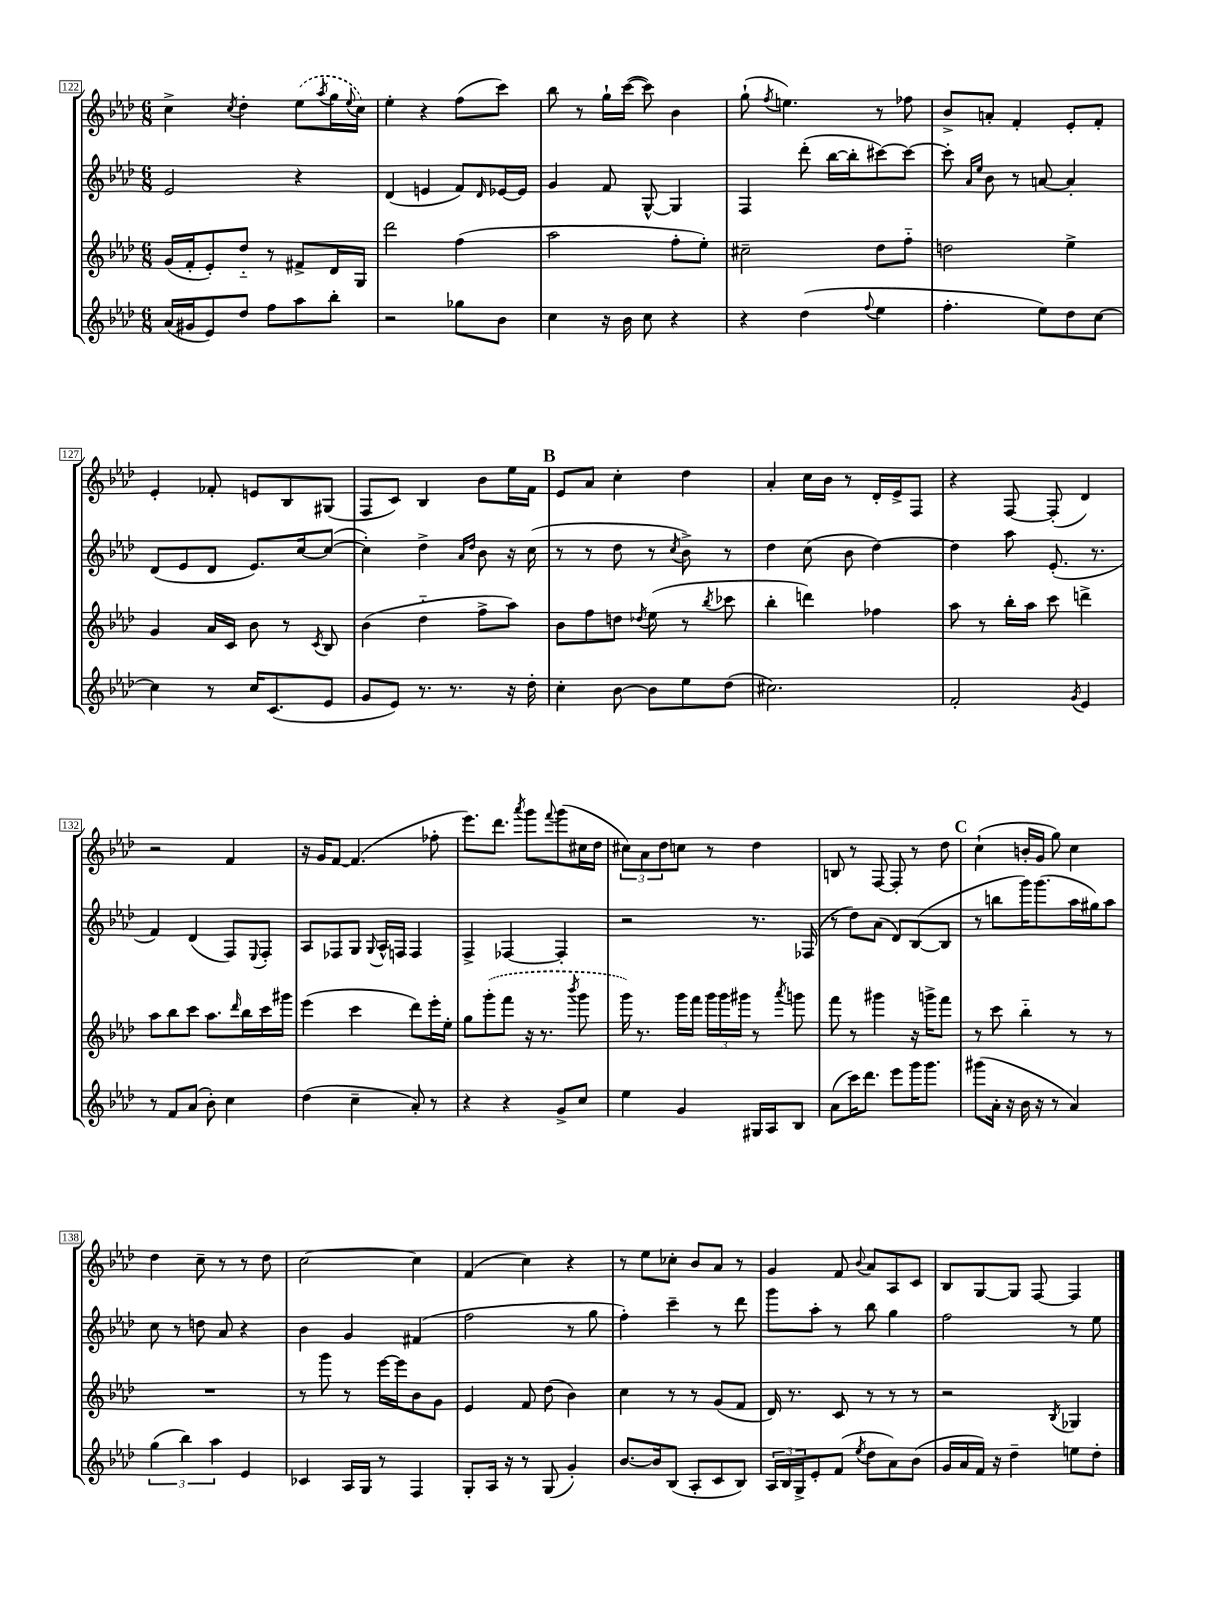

**kern	**kern	**kern	**kern
*staff4	*staff3	*staff2	*staff1
*clefG2	*clefG2	*clefG2	*clefG2
*k[b-e-a-d-]	*k[b-e-a-d-]	*k[b-e-a-d-]	*k[b-e-a-d-]
*M6/8	*M6/8	*M6/8	*M6/8
(16a-	(16g	2e-	4cc^
16g#	16f'	.	.
8e-)	8e-')	.	.
.	.	.	8qcc
8dd-	8dd-'~	.	4dd-'
8ff	8r	.	.
8aa-	8f#^	4r	(8ee-
.	.	.	8qaa-
8bb-'	16d-	.	16gg
.	.	.	8qqee-
.	16G	.	16cc)
=	=	=	=
2r	2ddd-	(4d-	4ee-'
.	.	4e	4r
8gg-	(4ff	8f)	(8ff
.	.	16qqd-	.
8b-	.	[16e-	8ccc)
.	.	16e-]	.
=	=	=	=
4cc	2aa-	4g	8bb-
.	.	.	8r
16r	.	8f	16gg`
16b-	.	.	([16ccc
8cc	.	[8G^^	8ccc])
4r	8ff'	4G]	4b-
.	8ee-')	.	.
=	=	=	=
4r	2cc#~	4F	(8gg`
.	.	.	8qff
.	.	.	4.ee)
(4dd-	.	(8ddd-'	.
.	.	[16bb-	.
.	.	16bb-']	.
8qqff	.	.	.
4ee-	8dd-	[8ccc#)	8r
.	8ff'~	8ccc#_	8ff-
=	=	=	=
4.ff'	2dd	8ccc#']	8b-^
.	.	16qqa-	.
.	.	16qqee-	.
.	.	8b-	8a'
.	.	8r	4f'
8ee-)	.	[8a	.
8dd-	4ee-^	4a']	8e-'
[8cc	.	.	8f'
=	=	=	=
4cc]	4g	(8d-	4e-'
.	.	8e-	.
8r	16a-	8d-	8f-'
.	16c	.	.
16cc	8b-	8.e-)	8e
(8.c	.	.	.
.	8r	.	8B-
.	.	[16cc	.
.	8qc	.	.
8e-	8B-	(8cc_	(8G#
=	=	=	=
8g	(4b-	4cc'])	8F
8e-)	.	.	8c)
8.r	4dd-'~	4dd-^	4B-
8.r	.	.	.
.	.	16qqa-	.
.	.	16qqdd-	.
.	8ff^	8b-	8b-
16r	8aa-)	16r	16ee-
16dd-'	.	(16cc	16f
=	=	=	=
4cc'	8b-	8r	8e-
.	8ff	8r	8a-
[8b-	8dd	8dd-	4cc'
.	8qdd-	.	.
8b-]	(8ee-	8r	.
.	.	8qcc	.
8ee-	8r	8b-^)	4dd-
.	8qbb-	.	.
(8dd-	8ccc-	8r	.
=	=	=	=
2.cc#)	4bb-'	4dd-	4a-'
.	4ddd)	(8cc	16cc
.	.	.	16b-
.	.	8b-	8r
.	4ff-	[4dd-)	16d-'
.	.	.	16e-^
.	.	.	8F
=	=	=	=
2f'	8aa-	4dd-]	4r
.	8r	.	.
.	16bb-'	8aa-	[8F
.	16aa-	.	.
.	8ccc	(8.e-'	(8F']
8qg	.	.	.
4e-	4ddd^	.	4d-)
.	.	8.r	.
=	=	=	=
8r	8aa-	4f)	2r
8f	8bb-	.	.
(8a-	8ccc	(4d-	.
8b-')	8.aa-	.	.
4cc	.	8F)	4f
.	16qqddd-	.	.
.	16bb-	.	.
.	.	8qqE-	.
.	16ccc	8F'	.
.	16ggg#	.	.
=	=	=	=
(4dd-	(4eee-	8A-	16r
.	.	.	16g
.	.	8F-	[8f
4cc~	4ccc	8G	(4.f]
.	.	8qqG	.
.	.	16A-^^	.
.	.	16F	.
8a-')	8ddd-)	4F	.
8r	16eee-'	.	8ff-'
.	16ee-'	.	.
=	=	=	=
4r	8gg	4F^	8.eee-)
.	(8ggg'	.	.
.	.	.	8.ddd-
4r	8fff	[4F-	.
.	.	.	8qaaa-
.	16r	.	8ggg
.	8.r	.	.
.	.	.	8qqfff
8g^	.	4F-']	(8ggg
.	8qbbb-	.	.
8cc	8ggg	.	16cc#
.	.	.	16dd-
=	=	=	=
4ee-	16ggg)	2r	12cc#)
.	8.r	.	.
.	.	.	12a-
.	.	.	12dd-
4g	16ggg	.	8cc
.	16fff	.	.
.	24ggg	.	8r
.	24ggg	.	.
.	24ggg#	.	.
16G#	8r	8.r	4dd-
16A-	.	.	.
.	8qaaa-	.	.
8B-	8ggg	.	.
.	.	(16F-	.
=	=	=	=
(8a-	8fff	8r	8B
16ccc)	8r	8dd-)	8r
8.ddd-	.	.	.
.	4ggg#	(8a-	[8F
8eee-	.	8d-)	8F']
16ggg	16r	([8B-	8r
8.ggg	16ggg^	.	.
.	8fff	8B-]	8dd-
=	=	=	=
(8ggg#	8r	8r	(4cc`
16a-'	8ccc	8bb	.
16r	.	.	.
16b-	4bb-'~	16ggg)	16b'
16r	.	(8.ggg	16g
8r	.	.	8gg)
4a-)	8r	16aa-	4cc
.	.	16gg#)	.
.	8r	8aa-	.
=	=	=	=
(6gg	2.r	8cc	4dd-
.	.	8r	.
6bb-)	.	.	.
.	.	8dd	8cc~
6aa-	.	.	.
.	.	8a-	8r
4e-	.	4r	8r
.	.	.	8dd-
=	=	=	=
4c-	8r	4b-	[2cc
.	8ggg	.	.
16A-	8r	4g	.
16G	.	.	.
8r	[16eee-	.	.
.	16eee-]	.	.
4F	8b-	(4f#	4cc]
.	8g	.	.
=	=	=	=
8G'	4e-	2ff	(4f
16A-	.	.	.
16r	.	.	.
8r	8f	.	4cc)
(8G	(8dd-	.	.
4g')	4b-)	8r	4r
.	.	8gg	.
=	=	=	=
[8.b-	4cc	4ff')	8r
.	.	.	8ee-
16b-]	.	.	.
(8B-	8r	4ccc~	8cc-'
8A-'	8r	.	8b-
8c	(8g	8r	8a-
8B-)	8f	8ddd-	8r
=	=	=	=
24A-	16d-)	8ggg	4g
24B-	.	.	.
.	8.r	.	.
24G^	.	.	.
8e-'	.	8aa-'	.
(8f	8c	8r	8f
8qee-	.	.	8qqb-
8dd-	8r	8bb-	8a-
8a-)	8r	4gg	8A-
(8b-	8r	.	8c
=	=	=	=
16g	2r	2ff	8B-
16a-	.	.	.
16f)	.	.	[8G
16r	.	.	.
4dd-~	.	.	8G]
.	.	.	[8F
.	8qB-	.	.
8ee	4G-	8r	4F]
8dd-'	.	8ee-	.
==	==	==	==
*-	*-	*-	*-
